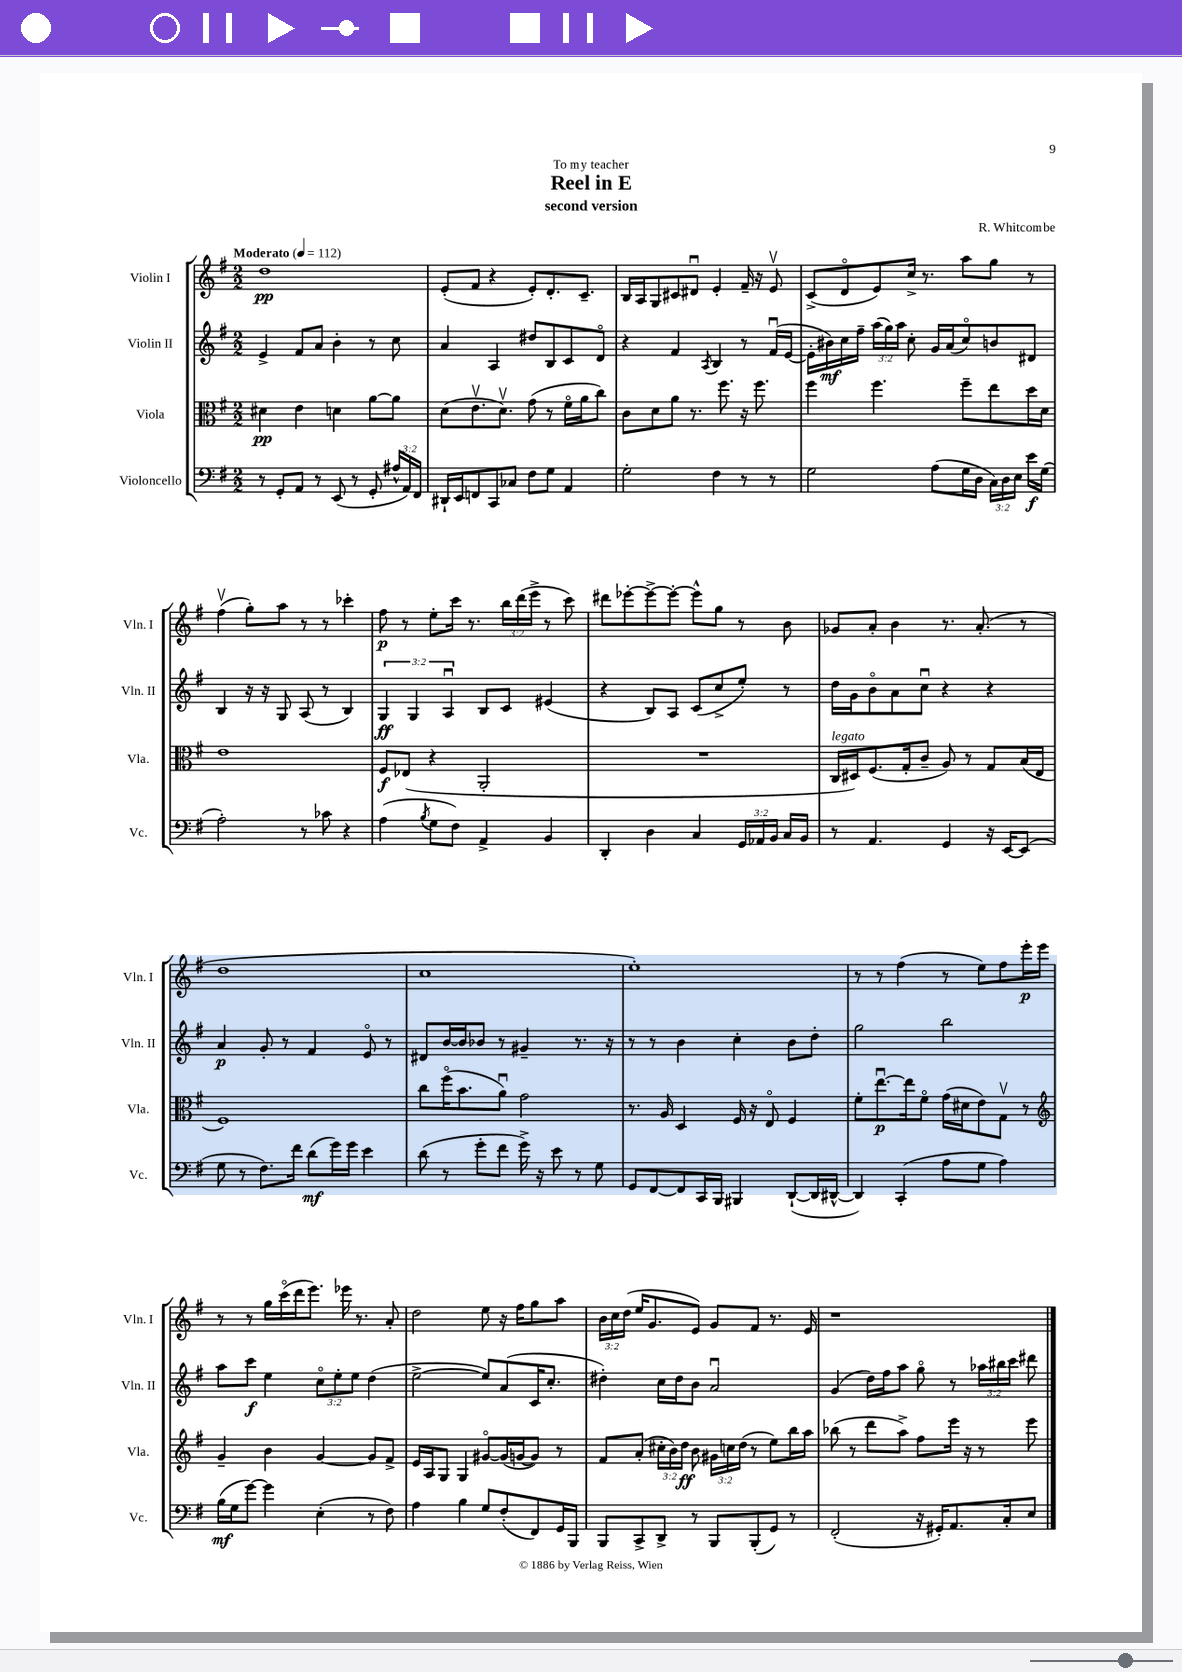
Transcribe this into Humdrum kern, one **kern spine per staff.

**kern	**kern	**kern	**kern
*staff4	*staff3	*staff2	*staff1
*clefF4	*clefC3	*clefG2	*clefG2
*k[f#]	*k[f#]	*k[f#]	*k[f#]
*M2/2	*M2/2	*M2/2	*M2/2
*MM112	*MM112	*MM112	*MM112
8r	4d#	4e^	1dd
8GG'	.	.	.
8AA	4e	8f#	.
8r	.	8a	.
(8EE	4d	4b'	.
8r	.	.	.
8GG'	[8a	8r	.
24A#^^	8a]	8cc	.
24AA)	.	.	.
24FF#	.	.	.
=	=	=	=
16DD#`	(8d	4a	(8e'
16EE	.	.	.
8FF	8.ev	.	8f#
8CC	.	4A	4r
.	8.dv)	.	.
8C-	.	.	.
8F#	(8g	8dd#	8e')
8G	8r	8B	8.d'
4AA	16f#o	8c	.
.	16a	.	8.c~
.	8cc)	8do	.
=	=	=	=
2G'	8c	4r	16B
.	.	.	16A
.	8d	.	8G
.	8a	4f#	8c#
.	8.r	.	8d#u
.	.	8qA	.
4F#	.	4B	4e'
.	8.ff#	.	.
8r	16r	8r	16f#~
.	8.ff#	.	16r
8r	.	(16f#u	8ev
.	.	[16e	.
=	=	=	=
2G	4ff#	16e']	(8c^
.	.	16b#)	.
.	.	16cc	8do
.	.	16ff#~	.
.	4.ff#	(24aa	8e)
.	.	24gg)	.
.	.	24aa	.
.	.	8cc'	16cc^
.	.	.	8.r
(8A	.	16g	.
.	.	(16a	.
16G	8ff#~	8cco)	8aa
16D	.	.	.
24C)	8ee	8b	8gg
24D	.	.	.
24E	.	.	.
16e	16dd	8d#	8r
(16G	16d	.	.
=	=	=	=
2A')	1e	4B	(4ff#v
.	.	16r	8gg')
.	.	16r	.
.	.	8G	8aa
8r	.	(8A	8r
8c-	.	8r	8r
4r	.	4B)	4ccc-'
=	=	=	=
(4A	8F#	6G	8ff#
.	(8E-	.	8r
.	.	6G	.
8qB	.	.	.
8G	4r	.	8ee'
.	.	6Au	.
8F#)	.	.	16ccc
.	.	.	8.r
4AA^	2AA'	8B	.
.	.	8c	24bb
.	.	.	(24ddd
.	.	.	24eee^
4BB	.	(4e#	8r
.	.	.	8ccc)
=	=	=	=
4DD'	1r	4r	8ddd#
.	.	.	[8eee-'
4D	.	8B)	8eee-^_
.	.	8A	8eee-'_
4C	.	(8c	8eee-^^]
.	.	8cc^	8gg
24GG	.	8ee')	8r
24AA-	.	.	.
24BB	.	.	.
16C	.	8r	8b
16BB	.	.	.
=	=	=	=
8r	16C	16dd	8g-
.	16D#)	16g	.
4.AA	(8.F#	8bo	8a'
.	.	8a	4b
.	16G'	.	.
.	8c~	8ccu	.
4GG	8A)	4r	8.r
.	8r	.	.
.	.	.	(8.a'
16r	8G	4r	.
[16EE	.	.	.
(8EE]	(16B	.	8r
.	16E	.	.
=	=	=	=
8G	1F#)	4a	1dd
8r	.	.	.
8.F#)	.	8g'	.
.	.	8r	.
16f#	.	.	.
(8d	.	4f#	.
16g)	.	.	.
16g	.	.	.
4e	.	8eo	.
.	.	8r	.
=	=	=	=
(8d	8cc	8d#	1cc
8r	(16ff#o	[16b	.
.	8.b	16b]	.
8g'	.	8b-	.
8f#	8au)	8r	.
16g^)	2g	4g#~	.
16r	.	.	.
8e	.	.	.
8r	.	8.r	.
8G	.	.	.
.	.	16r	.
=	=	=	=
8GG	8.r	8r	1ee')
[8FF#	.	8r	.
.	16A	.	.
8FF#]	4D	4b	.
16CC	.	.	.
16BBB	.	.	.
4BBB#	16F#	4cc'	.
.	16r	.	.
.	8Eo	.	.
([8DD`	4F#	8b	.
16DD]	.	8dd'	.
[16DD#^^	.	.	.
=	=	=	=
4DD#])	8f#'	2gg	8r
.	[8.eeu	.	8r
(4CC'	.	.	(4ff#
.	16ee]	.	.
.	8f#o	.	.
8A	(16g	2bb	8r
.	16d#	.	.
8G	8e)	.	8ee)
4A)	8Gv	.	8ff#
.	8r	.	16eee'
.	.	.	16eee
=	=	=	=
*	*clefG2	*	*
(16B	4g~	8aa	8r
16G	.	.	.
[8g)	.	8ccc	8r
4g]	4b	4ee	16gg
.	.	.	(16ccco
.	.	.	16ddd
.	.	.	8.eee)
(4E'	[4g	12cco	.
.	.	12ee'	.
.	.	.	16eee-
.	.	12ee	.
.	.	.	8.r
8r	8g]	(4dd	.
8F#)	8f#^	.	8a'
=	=	=	=
4A	16e	[2ee^	2dd
.	16A	.	.
.	8G	.	.
4B	4G	.	.
8G	[8g#o	8ee])	8ee
(8F#'	(16g#]	(8a	16r
.	[16g	.	16ff#
8FF#)	8g])	16c	8gg
.	.	8.cc'	.
16GG	8r	.	8aa
16BBB	.	.	.
=	=	=	=
8BBB	8f#	4dd#')	24b
.	.	.	24cc
.	.	.	(24dd
8CC^	(8a'	.	16ee
.	.	.	8.g
8DD^	24cc#'	16cc	.
.	24b)	.	.
.	.	16dd#	.
.	24dd	.	.
8r	8b	8b	8e)
8BBB	24g#	2au	8g
.	24cc	.	.
.	(24dd	.	.
(8BBB'	8r	.	8f#
8GG)	8ee)	.	8.r
8r	16bb	.	.
.	16aa	.	16e
=	=	=	=
(2FF#'	(8bb-	(4g	1r
.	8r	.	.
.	8ddd	16dd)	.
.	.	16ff#	.
.	8aa^)	8aa	.
16r	8ff#	8ggo	.
16GG#')	.	.	.
8.AA	16eee	8r	.
.	16r	.	.
.	8r	24aa-	.
.	.	24bb#	.
16C'	.	.	.
.	.	24ccc	.
8E	8eee	8ddd#	.
==	==	==	==
*-	*-	*-	*-
